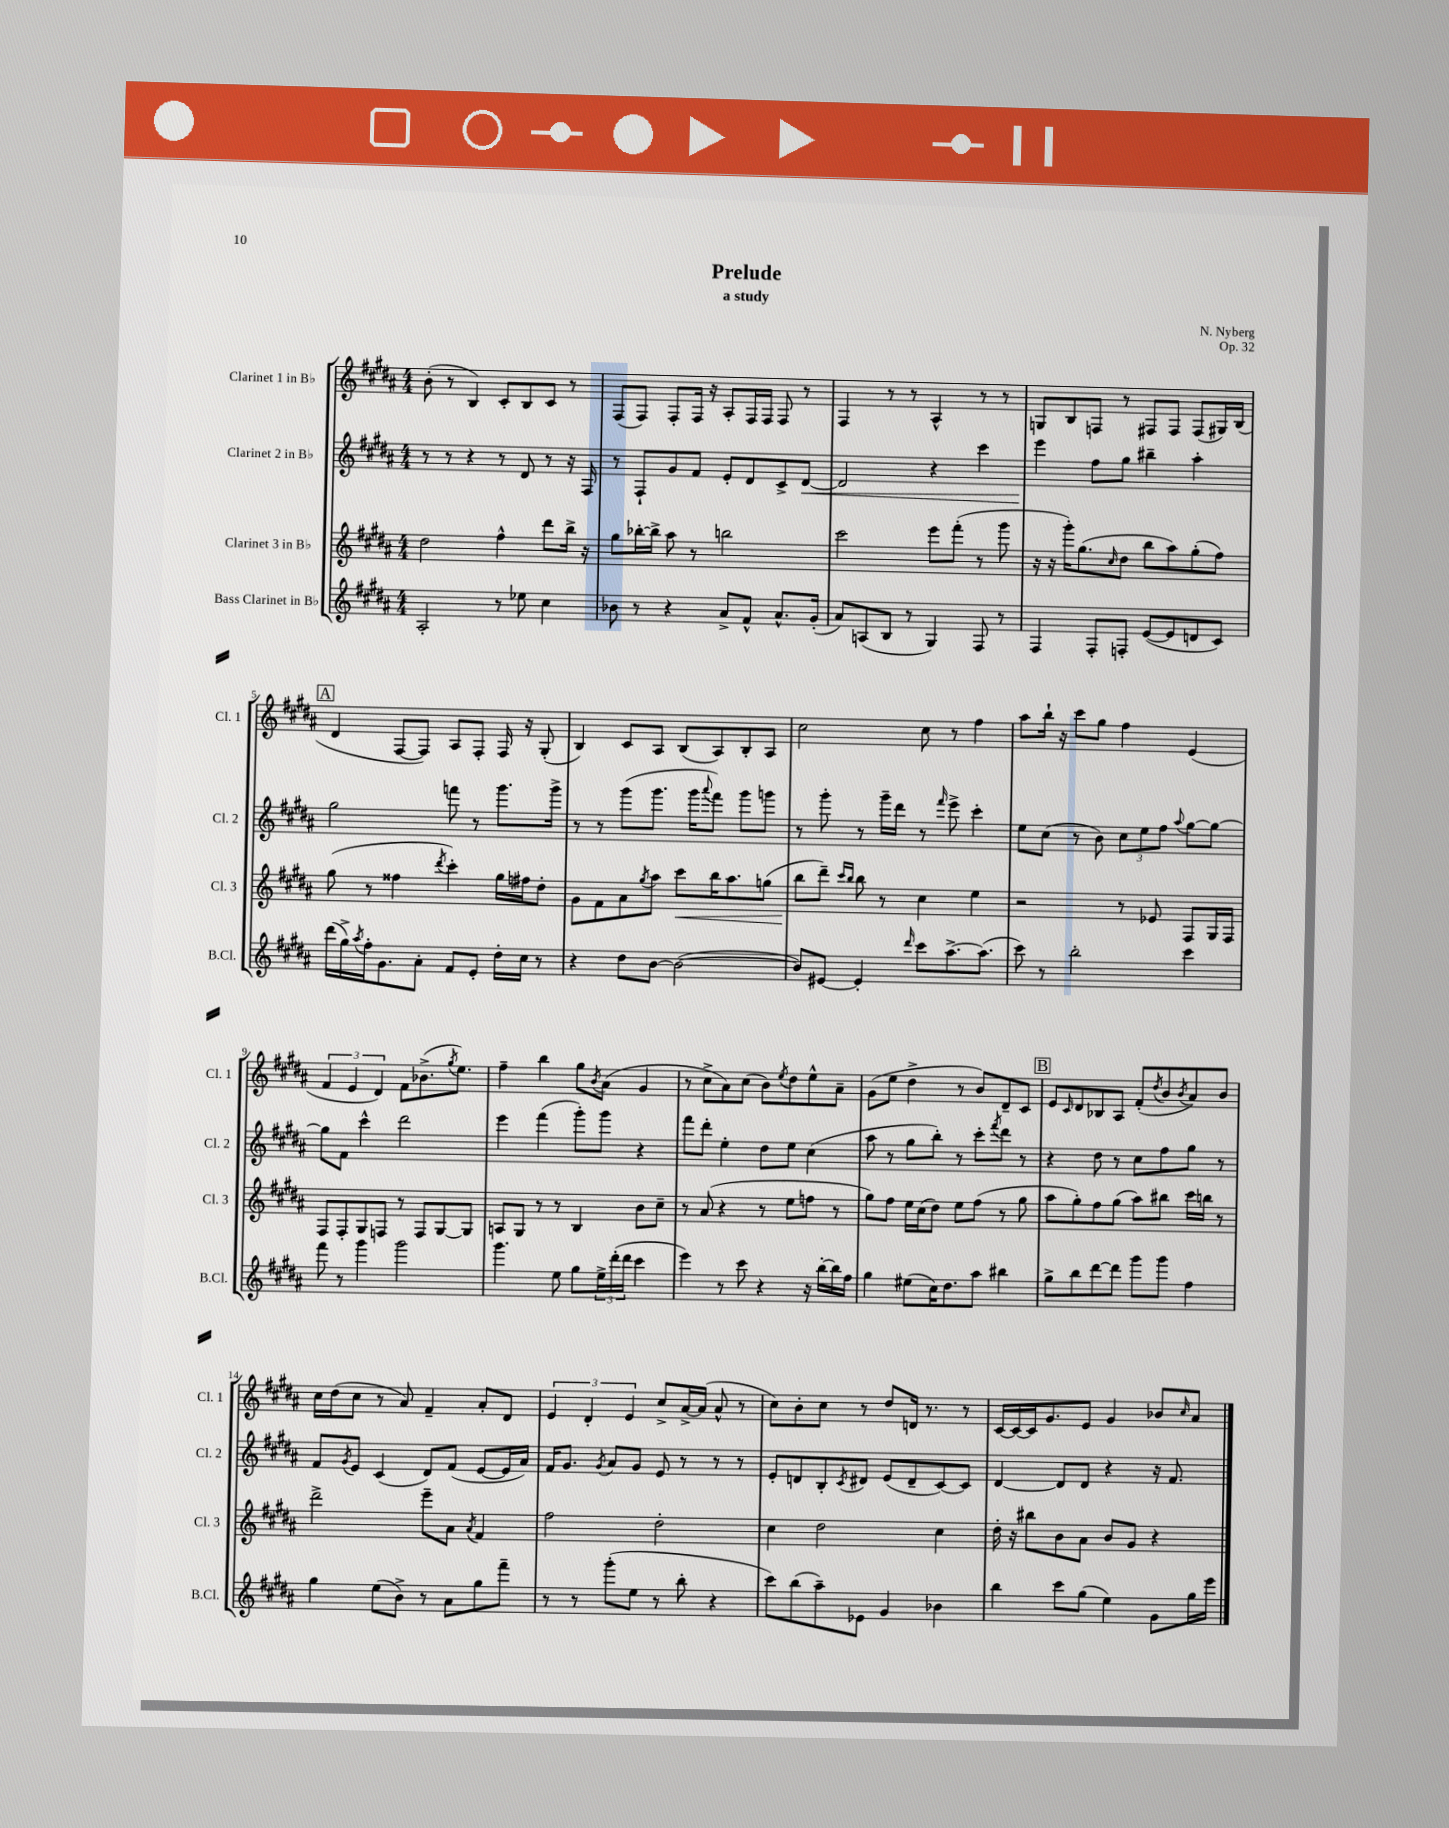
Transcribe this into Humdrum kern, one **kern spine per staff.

**kern	**kern	**dynam	**kern	**dynam	**kern
*part4	*part3	*part3	*part2	*part2	*part1
*staff4	*staff3	*staff3	*staff2	*staff2	*staff1
*I"Bass Clarinet in B♭	*I"Clarinet 3 in B♭	*	*I"Clarinet 2 in B♭	*	*I"Clarinet 1 in B♭
*I'B.Cl.	*I'Cl. 3	*	*I'Cl. 2	*	*I'Cl. 1
*clefG2	*clefG2	*	*clefG2	*	*clefG2
*k[f#c#g#d#a#]	*k[f#c#g#d#a#]	*	*k[f#c#g#d#a#]	*	*k[f#c#g#d#a#]
*M4/4	*M4/4	*	*M4/4	*	*M4/4
=1	=1	=1	=1	=1	=1
2A#'/	2dd#\	.	8r	.	(8b'\
.	.	.	8r	.	8r
.	.	.	4r	.	4B/)
8r	4ff#^^\	.	8r	.	8c#'/L
8ee-X\	.	.	8d#/	.	8B/
4cc#\	8ddd#\L	.	8r	.	8c#/J
.	16bb^\Jk	.	16r	.	8r
.	16r	.	16F#/	.	.
=2	=2	=2	=2	=2	=2
8b-X\	8gg#\L	.	8r	.	(8F#/L
8r	[16bb-X'\L	.	8F#`/L	.	8F#/J)
.	16bb-^\JJ]	.	.	.	.
4r	8aa#\	.	8g#/	.	8F#'/L
.	8r	.	8f#/J	.	16F#/Jk
.	.	.	.	.	16r
8a#^/L	2bbn\	.	8e'/L	.	8A#'/L
8f#^^/J	.	.	8d#/	.	16F#/L
.	.	.	.	.	16F#/JJ
8.a#^^/L	.	.	8c#^/	.	8F#/
!	!	!	!	!LO:HP:b	!
.	.	.	[8d#/J	<	8r
(16g#'/Jk	.	.	.	.	.
=3	=3	=3	=3	=3	=3
8a#/L)	2ccc#\	.	2d#/]	.	4F#/
(8An/	.	.	.	.	.
8B/J	.	.	.	.	8r
8r	.	.	.	.	8r
4G#/)	8eee\L	.	4r	.	4A#^^/
.	(8fff#'\J	.	.	.	.
8F#/	8r	.	4ccc#\	.	8r
8r	8ggg#\	.	.	.	8r
=4	=4	=4	=4	=4	=4
4F#/	16r	.	4eee\	.	8Gn/L
.	16r	.	.	.	.
.	16ggg#'\KL)	.	.	.	8B/
.	(8.gg#\	.	.	.	.
8F#'/L	.	.	8ff#\L	[	8Fn/J
.	16qqcc#/	.	.	.	.
8Fn'/J	8dd#\J	.	8gg#\J	.	8r
([8e/L	8bb\L	.	4bb#X~\	.	8F#X/L
8e/]	8aa#\)	.	.	.	8F#/J
8dn/	(8gg#'\	.	4aa#'\	.	(8F#/L
8c#/J)	8ff#\J)	.	.	.	16G#X/L)
.	.	.	.	.	(16B/JJ
!!LO:LB:g=z
!!LO:REH:place=s1:t=A
=5	=5	=5	=5	=5	=5
(16ddd#\LL	(8gg#\	.	2gg#\	.	4d#/
16gg#^\)	.	.	.	.	.
8qaa#/	.	.	.	.	.
16ff#'\J	8r	.	.	.	.
8.g#\	.	.	.	.	.
.	4ff##X\	.	.	.	[8F#/L
8a#'\J	.	.	.	.	8F#/J])
.	8qddd#/	.	.	.	.
8f#/L	4ccc#'\)	.	8fffn\	.	8A#/L
8e'/J	.	.	8r	.	8F#'/J
16dd#'\LL	16gg#\LL	.	8.ggg#\L	.	16F#/
16cc#\JJ	16ff#X\J	.	.	.	16r
8r	8dd#'\J	.	.	.	(8G#'/
.	.	.	16ggg#^\Jk	.	.
=6	=6	=6	=6	=6	=6
4r	8g#\L	.	8r	.	4B/)
.	8f#\	.	8r	.	.
8dd#\L	8a#\	.	(8ggg#\L	.	8c#/L
.	8qgg#/	.	.	.	.
[8b\J	8aa#\J	.	8.ggg#\J	.	8A#/J
!	!	!LO:HP:b	!	!	!
(2b\_	8ccc#\L	<	.	.	(8B/L
.	.	.	16ggg#\KL	.	.
.	.	.	8qqaaa#/	.	.
.	16bb\K	.	8fff#\J)	.	8A#/)
.	8.aa#\	.	.	.	.
.	.	.	8ggg#\L	.	8B'/
.	(8ggn\J	.	8gggn\J	.	8A#/J
=7	=7	=7	=7	=7	=7
8b/L])	8bb\L	.	8r	.	2cc#\
[8e#X/J	8ddd#~\J)	[	8ggg#'\	.	.
.	16qqccc#/LL	.	.	.	.
.	16qqbb/JJ	.	.	.	.
4e#'/]	8bb\	.	8r	.	.
.	8r	.	16ggg#~\LL	.	.
.	.	.	16ddd#\JJ	.	.
16qqddd#/	.	.	.	.	.
8ccc#\L	4cc#\	.	8r	.	8cc#\
.	.	.	16qqfff#/	.	.
[8.aa#^\	.	.	8eee^\	.	8r
.	4ee\	.	4ccc#'\	.	4ff#\
(8.aa#\J]	.	.	.	.	.
=8	=8	=8	=8	=8	=8
8ccc#\)	2r	.	8ee\L	.	8aa#\L
8r	.	.	(8cc#\J	.	16bb`\Jk
.	.	.	.	.	16r
2bb'\	.	.	8r	.	8ccc#\L
.	.	.	8b\)	.	8gg#\J
.	8r	.	12cc#\L	.	4ff#\
.	.	.	12ee\	.	.
.	8e-X/	.	.	.	.
.	.	.	12ff#\J	.	.
.	.	.	8qqaa#/	.	.
4ccc#\	8F#/L	.	[8gg#\L	.	(4e/
.	16G#/L	.	8gg#\J_	.	.
.	16F#/JJ	.	.	.	.
!!LO:LB:g=z
=9	=9	=9	=9	=9	=9
8fff#\	8F#/L	.	8gg#\L]	.	6f#/
8r	8F#'/	.	8f#\J	.	.
.	.	.	.	.	6e/
4ggg#\	8G#/	.	4ccc#^^\	.	.
.	.	.	.	.	6d#/)
.	8Fn/J	.	.	.	.
2ggg#\	8r	.	2ddd#\	.	8f#\L
.	8F/L	.	.	.	(8.b-X^\
.	[8G#/	.	.	.	.
.	.	.	.	.	8qgg#/
.	.	.	.	.	8.ee\J)
.	8G#/J]	.	.	.	.
=10	=10	=10	=10	=10	=10
4.ggg#\	8An/L	.	4eee\	.	4ff#~\
.	8G#/J	.	.	.	.
.	8r	.	(4fff#\	.	4bb\
8ee\	8r	.	.	.	.
8gg#\L	4B/	.	8ggg#'\L)	.	8gg#\L
.	.	.	.	.	8qb/
24ee^\L	.	.	8ggg#\J	.	(8a#\J
(24ddd#'\	.	.	.	.	.
24ddd#\JJ	.	.	.	.	.
4ccc#\	8b\L	.	4r	.	4g#/
.	8cc#~\J	.	.	.	.
=11	=11	=11	=11	=11	=11
4eee\)	8r	.	8fff#\L	.	8r
.	(8a#/	.	8ddd#'\J	.	8cc#^\L
8r	4r	.	4ee'\	.	8a#\)
8ccc#\	.	.	.	.	(8cc#\J
4r	8r	.	8dd#\L	.	8b\L)
.	.	.	.	.	8qee/
.	8ee\L	.	8ee\J	.	8dd#\
16r	8ffn\J	.	(4cc#\	.	8ee^^\
[16bb'\LL	.	.	.	.	.
16bb\]	8r	.	.	.	8a#~\J
16ff#\JJ	.	.	.	.	.
=12	=12	=12	=12	=12	=12
4gg#\	8gg#\L)	.	8aa#\	.	(8g#\L
.	8ff#\J	.	8r	.	8ee\J
(8ee#X\L	16ee\LL	.	8gg#\L	.	4dd#^\
.	(16cc#\J	.	.	.	.
16cc#\K)	8dd#\J)	.	8bb'\J)	.	.
8.dd#\	.	.	.	.	.
.	8ee\L	.	8r	.	8r
8aa#\J	(8ff#\J	.	8ccc#'\L	.	8b/L)
.	.	.	8qfff#/	.	.
4bb#X\	8r	.	8ddd#\J	.	8d#~/
.	8gg#\	.	8r	.	8c#/J
!!LO:REH:place=s1:t=B
=13	=13	=13	=13	=13	=13
8gg#^\L	8aa#\L	.	4r	.	8e/L
.	.	.	.	.	16qqc#/
8bb\	8gg#'\)	.	.	.	8d#/
[8ddd#\	8ff#\	.	8dd#\	.	8B-X/
8ddd#\J]	(8gg#\J	.	8r	.	8A#/J
8ggg#\L	8aa#\L)	.	8cc#\L	.	(8f#'/L
.	.	.	.	.	8qdd#/
8ggg#\J	8bb#X\J	.	8ff#\	.	8b/
.	.	.	.	.	8qb/
4ff#\	16ccc#\LL	.	8gg#\J	.	8a#/)
.	16bbn\JJ	.	.	.	.
.	8r	.	8r	.	8b/J
!!LO:LB:g=z
=14	=14	=14	=14	=14	=14
4gg#\	2ddd#^\	.	8f#/L	.	16cc#\LL
.	.	.	.	.	(16dd#\J
.	.	.	8qg#/	.	.
.	.	.	8e/J	.	8cc#\J
(8ee\L	.	.	(4c#/	.	8r
8b^\J)	.	.	.	.	8a#/)
8r	8eee~\L	.	8d#/L)	.	4f#~/
8a#\L	8a#\J	.	(8f#/J	.	.
.	8qa#/	.	.	.	.
8gg#\	4f#/	.	[8e/L	.	8a#'/L
8fff#~\J	.	.	16e/L]	.	8d#/J
.	.	.	16a#/JJ)	.	.
=15	=15	=15	=15	=15	=15
8r	2ff#\	.	16f#/KL	.	6e/
.	.	.	8.g#/J	.	.
8r	.	.	.	.	.
.	.	.	.	.	6d#'/
.	.	.	8qg#/	.	.
(8ggg#'\L	.	.	8a#/L	.	.
.	.	.	.	.	6e/
8ee\J	.	.	8g#/J	.	.
8r	2dd#'\	.	8e/	.	8cc#^/L
8bb'\	.	.	8r	.	[16a#^/L
.	.	.	.	.	(16a#/JJ]
4r	.	.	8r	.	8a#^^/
.	.	.	8r	.	8r
=16	=16	=16	=16	=16	=16
8ccc#\L)	4cc#\	.	8e'/L	.	8cc#\L)
(8bb\	.	.	8dn/	.	8b'\
8aa#~\)	2dd#\	.	8B'/	.	8cc#\J
.	.	.	8qc#/	.	.
8e-X\J	.	.	8d#X/J	.	8r
4g#/	.	.	(8e/L	.	8dd#/L
.	.	.	8d#~/	.	16dn/Jk
.	.	.	.	.	8.r
4b-X\	4cc#\	.	[8c#/)	.	.
.	.	.	8c#/J]	.	8r
=17	=17	=17	=17	=17	=17
4bb\	16dd#'\	.	[4d#/	.	[16c#/LL
.	16r	.	.	.	16c#/_
.	8bb#X\L	.	.	.	16c#/J]
.	.	.	.	.	8.g#/
8ccc#\L	8b\	.	8d#/L]	.	.
(8gg#\J	8a#\J	.	8d#/J	.	8e/J
4ee\)	8b/L	.	4r	.	4g#/
.	8g#/J	.	.	.	.
8g#\L	4r	.	16r	.	8b-X/L
.	.	.	8.f#/	.	.
.	.	.	.	.	16qqcc#/
16gg#\L	.	.	.	.	8a#/J
16eee\JJ	.	.	.	.	.
==	==	==	==	==	==
*-	*-	*-	*-	*-	*-
